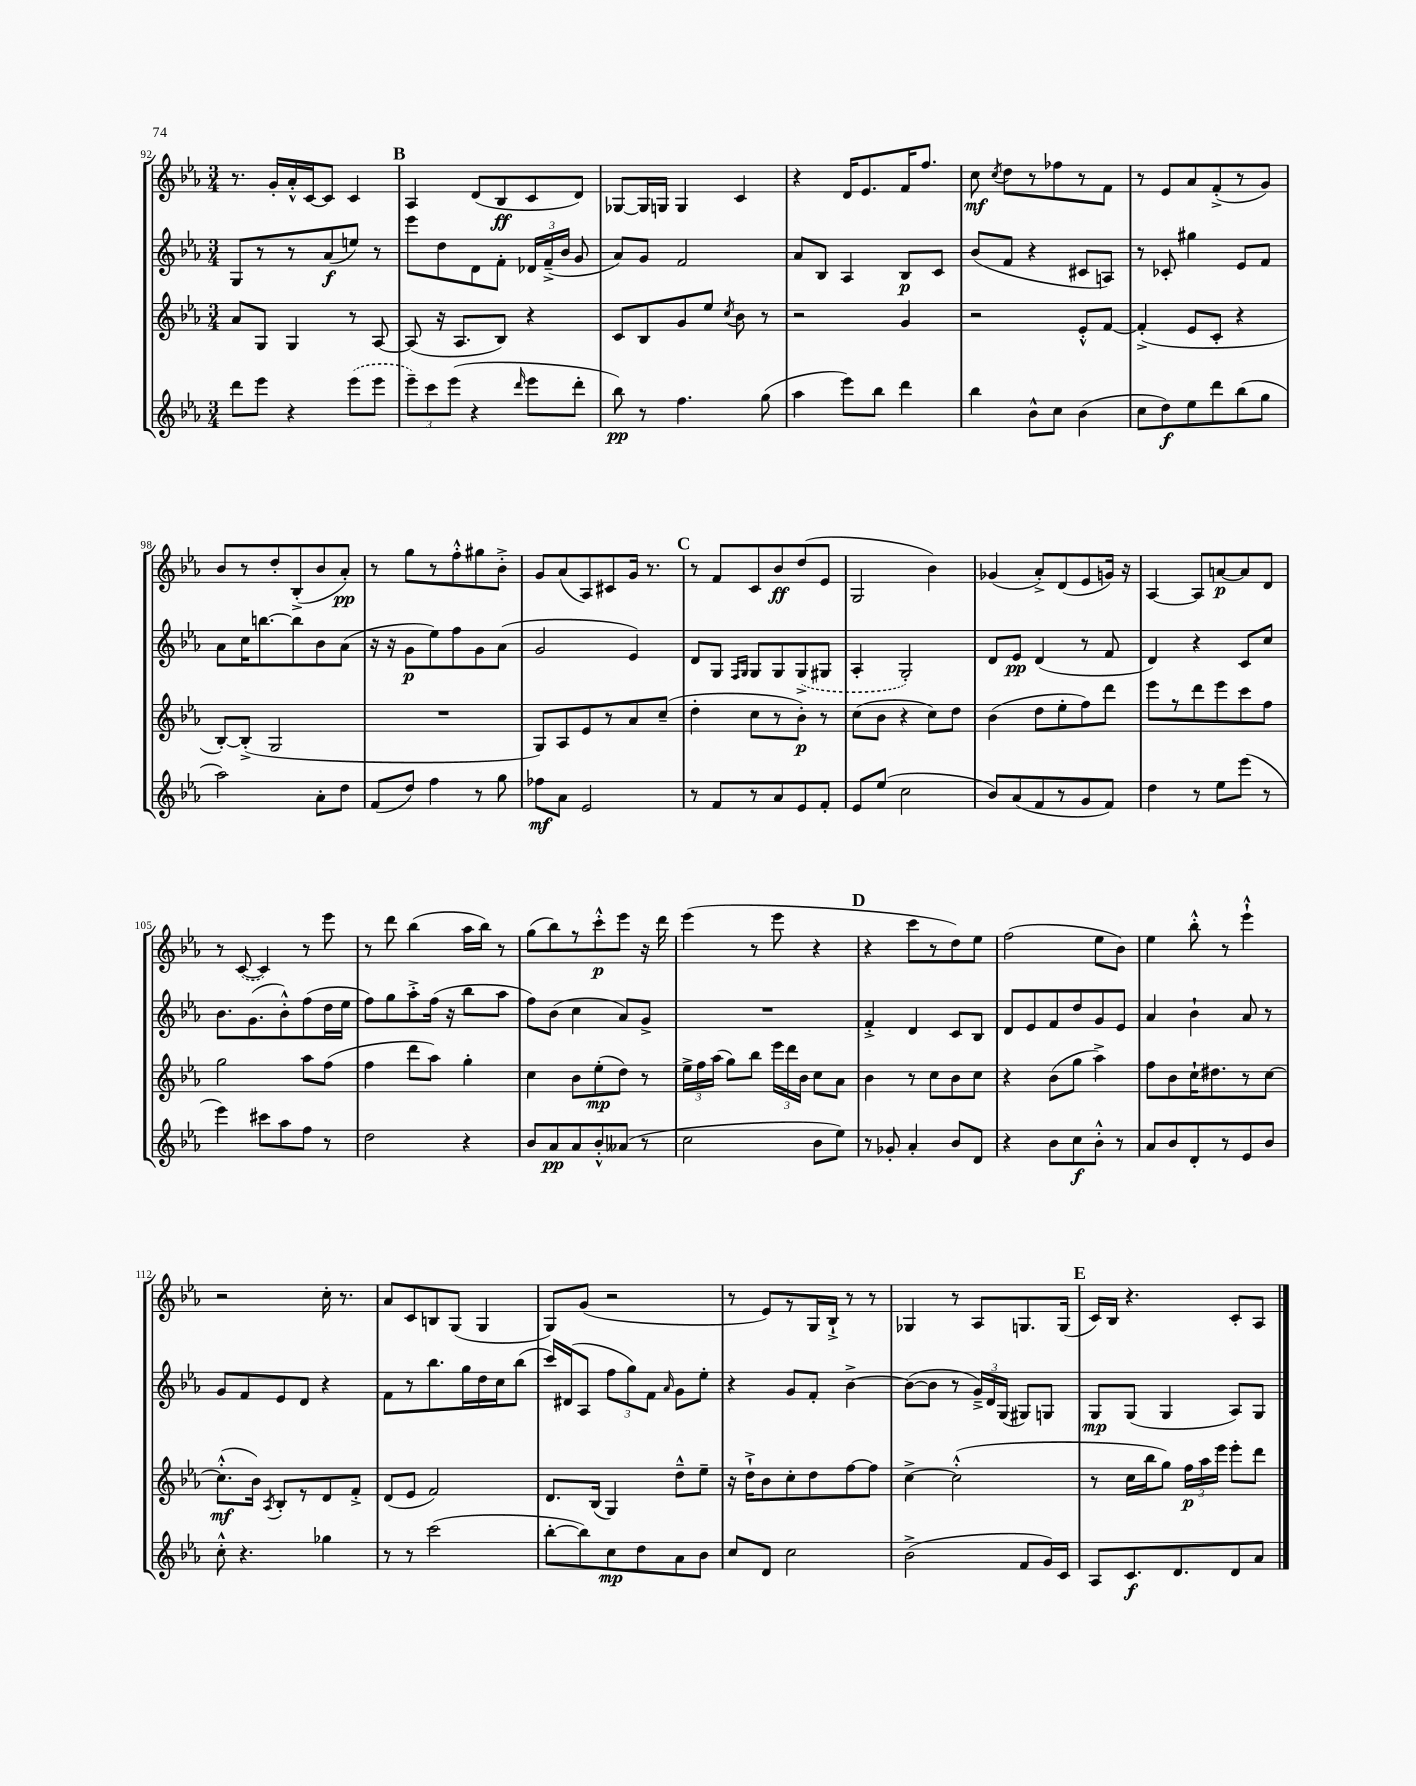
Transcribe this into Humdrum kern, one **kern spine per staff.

**kern	**kern	**kern	**kern
*staff4	*staff3	*staff2	*staff1
*clefG2	*clefG2	*clefG2	*clefG2
*k[b-e-a-]	*k[b-e-a-]	*k[b-e-a-]	*k[b-e-a-]
*M3/4	*M3/4	*M3/4	*M3/4
8ddd\L	8a-/L	8G/L	8.r
8eee-\J	8G/J	8r	.
.	.	.	16g'/LL
4r	4G/	8r	16a-'^^/
.	.	.	[16c/J
.	.	(8a-/	8c/]J
(8eee-\L	8r	8ee/J)	4c/
8eee-\J	[8A-/	8r	.
=	=	=	=
12eee-~\L)	(8A-/]	8eee-\L	4A-/
12ccc\	.	.	.
.	16r	8dd\	.
(12eee-\J	.	.	.
.	8.A-/L	.	.
4r	.	8d\	(8d/L
.	8B-/J)	8f'\J	8B-/
16qqddd/	.	.	.
8eee-\L	4r	24d-/LL	8c/
.	.	(24f~^/	.
.	.	24b-/JJ	.
8ddd'\J	.	8g/	8d/J)
=	=	=	=
8bb-\)	8c/L	8a-/L)	[8G-/L
8r	8B-/	8g/J	16G-/]L
.	.	.	16G/JJ
4.ff\	8g/	2f/	4G/
.	8ee-/J	.	.
.	8qcc/	.	.
.	8b-\	.	4c/
(8gg\	8r	.	.
=	=	=	=
4aa-\	2r	8a-/L	4r
.	.	8B-/J	.
8eee-\L)	.	4A-/	16d/LK
.	.	.	8.e-/
8bb-\J	.	.	.
4ddd\	4g/	8B-/L	16f/K
.	.	.	8.ff/J
.	.	8c/J	.
=	=	=	=
4bb-\	2r	(8b-/L	8cc\
.	.	.	8qcc/
.	.	8f/J	8dd\L
8b-^^\L	.	4r	8r
8cc\J	.	.	8ff-\
(4b-\	8e-'^^/L	8c#/L	8r
.	[8f/J	8A/J)	8f\J
=	=	=	=
8cc\L	(4f'^/]	8r	8r
8dd\)	.	8c-'/	8e-/L
8ee-\	8e-/L	4gg#\	8a-/
8ddd\	8c'/J	.	(8f'^/
(8bb-\	4r	8e-/L	8r
8gg\J	.	8f/J	8g/J)
=	=	=	=
2aa-\)	[8B-'/L)	8a-\L	8b-/L
.	(8B-'^/]J	16cc\K	8r
.	.	[8.bb\	.
.	2G/	.	8dd'/
.	.	8bb\]	(8B-'^/
8a-'\L	.	8b-\	8b-/
8dd\J	.	(8a-\J	8a-'/J)
=	=	=	=
(8f/L	2.r	16r	8r
.	.	16r	.
8dd/J)	.	8g\L	8gg\L
4ff\	.	8ee-\)	8r
.	.	8ff\	8ff'^^\
8r	.	8g\	8gg#\
8gg\	.	(8a-\J	8b-'^\J
=	=	=	=
8ff-\L	8G/L)	2g/	8g/L
8a-\J	8A-/	.	(8a-/
2e-/	8e-/	.	8A-/)
.	8r	.	8c#/
.	8a-/	4e-/)	16g/Jk
.	.	.	8.r
.	(8cc~/J	.	.
=	=	=	=
8r	4dd'\	8d/L	8r
8f/L	.	8G/J	8f/L
.	.	16qqF/LL	.
.	.	16qqG/JJ	.
8r	8cc\L	8G/L	8c/
8a-/	8r	8G/	8b-/
8e-/	8b-'\J)	(8G^/	(8dd/
8f'/J	8r	8G#/J	8e-/J
=	=	=	=
8e-/L	(8cc\L	4A-'/	2G/
(8ee-/J	8b-\J	.	.
2cc\	4r	2G'/)	.
.	8cc\L)	.	4b-\)
.	8dd\J	.	.
=	=	=	=
8b-/L)	(4b-\	8d/L	(4g-/
(8a-/	.	8e-/J	.
8f/	8dd\L	(4d/	8a-'^/L)
8r	8ee-'\	.	(8d/
8g/	8ff\)	8r	8e-/
8f/J)	8ddd\J	8f/	16g/Jk)
.	.	.	16r
=	=	=	=
4dd\	8eee-\L	4d/)	[4A-/
.	8r	.	.
8r	8ddd\	4r	8A-/]L
8ee-\L	8eee-\	.	[8a/
(8eee-\J	8ccc\	8c/L	8a/]
8r	8ff\J	8cc/J	8d/J
=	=	=	=
4eee-\)	2gg\	8.b-\L	8r
.	.	.	([8c/
.	.	(8.g\	.
8ccc#\L	.	.	4c/])
8aa-\	.	8b-'^^\)	.
8ff\J	8aa-\L	(8ff\	8r
8r	(8ff\J	16dd\L	8eee-\
.	.	16ee-\JJ	.
=	=	=	=
2dd\	4ff\	8ff\L)	8r
.	.	8gg\	8ddd\
.	8ddd\L	8aa-'^\	(4bb-\
.	8aa-\J)	(16ff\Jk	.
.	.	16r	.
4r	4gg'\	8bb-\L	16aa-\LL
.	.	.	16bb-\JJ)
.	.	8aa-\J	8r
=	=	=	=
8b-/L	4cc\	8ff\L)	(8gg\L
8a-/	.	(8b-\J	8bb-\)
8a-/	8b-\L	4cc\	8r
8b-'^^/	(8ee-'\	.	8ccc'^^\
(8a--/J	8dd\J)	8a-/L)	8eee-\J
8r	8r	8g^/J	16r
.	.	.	16ddd\
=	=	=	=
2cc\	24ee-^\LL	2.r	(4eee-\
.	24ff\	.	.
.	(24aa-\JJ	.	.
.	8gg\L)	.	.
.	8bb-\J	.	8r
.	24eee-\LL	.	8eee-\
.	24ddd\	.	.
.	24b-\JJ	.	.
8b-\L	8cc\L	.	4r
8ee-\J)	8a-\J	.	.
=	=	=	=
8r	4b-\	4f'^/	4r
8g-'/	.	.	.
4a-'/	8r	4d/	8ccc\L
.	8cc\L	.	8r
8b-/L	8b-\	8c/L	8dd\)
8d/J	8cc\J	8B-/J	8ee-\J
=	=	=	=
4r	4r	8d/L	(2ff\
.	.	8e-/	.
8b-\L	(8b-\L	8f/	.
8cc\	8gg\J	8dd/	.
8b-'^^\J	4aa-^\)	8g/	8ee-\L
8r	.	8e-/J	8b-\J)
=	=	=	=
8a-/L	8ff\L	4a-/	4ee-\
8b-/	8b-\	.	.
8d'/	16cc`\K	4b-`\	8bb-'^^\
.	8.dd#\	.	.
8r	.	.	8r
8e-/	8r	8a-/	4eee-`^^\
8b-/J	[8cc\J	8r	.
=	=	=	=
8cc'^^\	(8.cc'^^\]L	8g/L	2r
4.r	.	8f/	.
.	16b-\Jk)	.	.
.	8qA-/	.	.
.	8B-'/L	8e-/	.
.	8r	8d/J	.
4gg-\	8d/	4r	16cc'\
.	.	.	8.r
.	8f'^/J	.	.
=	=	=	=
8r	(8d/L	8f\L	8a-/L
8r	8e-/J	8r	8c/
(2ccc\	2f/)	8.bb-\	8B/
.	.	.	(8G/J
.	.	16gg\L	.
.	.	16dd\	4G/
.	.	16cc\J	.
.	.	(8bb-\J	.
=	=	=	=
[8bb-'\L	8.d/L	16ccc/LL)	8G/L)
.	.	(16d#/J	.
8bb-\])	.	8A-/J	(8g/J
.	(16B-/Jk	.	.
8cc\	4G/)	12ff\L	2r
.	.	12gg\)	.
8dd\	.	.	.
.	.	12f\J	.
.	.	16qqa-/	.
8a-\	8dd~^^\L	8g\L	.
8b-\J	8ee-~\J	8ee-'\J	.
=	=	=	=
8cc/L	16r	4r	8r
.	16dd`^\LK	.	.
8d/J	8b-\	.	8e-/L)
2cc\	8cc'\	8g/L	8r
.	8dd\	8f'/J	16G/L
.	.	.	16B-`^/JJ
.	[8ff\	[4b-^\	8r
.	8ff\]J	.	8r
=	=	=	=
(2b-^\	[4cc^\	(8b-\_L	4G-/
.	.	8b-\]J	.
.	(2cc'^^\]	8r	8r
.	.	24g~^/LL)	8A-/L
.	.	24d/	.
.	.	(24G/JJ	.
8f/L	.	8G#/L)	8.G/
16g/L)	.	8G/J	.
16c/JJ	.	.	(16G/Jk
=	=	=	=
8A-/L	8r	8G/L	16c/LL)
.	.	.	16B-/JJ
8.c/	16cc\LL	(8G/J	4.r
.	16bb-\J	.	.
.	8gg\J)	4G/	.
8.d/	.	.	.
.	24ff\LL	.	.
.	24aa-\	.	.
.	24eee-\JJ	.	.
8d/	8eee-'\L	8A-/L)	8c'/L
8a-/J	8ddd\J	8G/J	8A-/J
==	==	==	==
*-	*-	*-	*-
